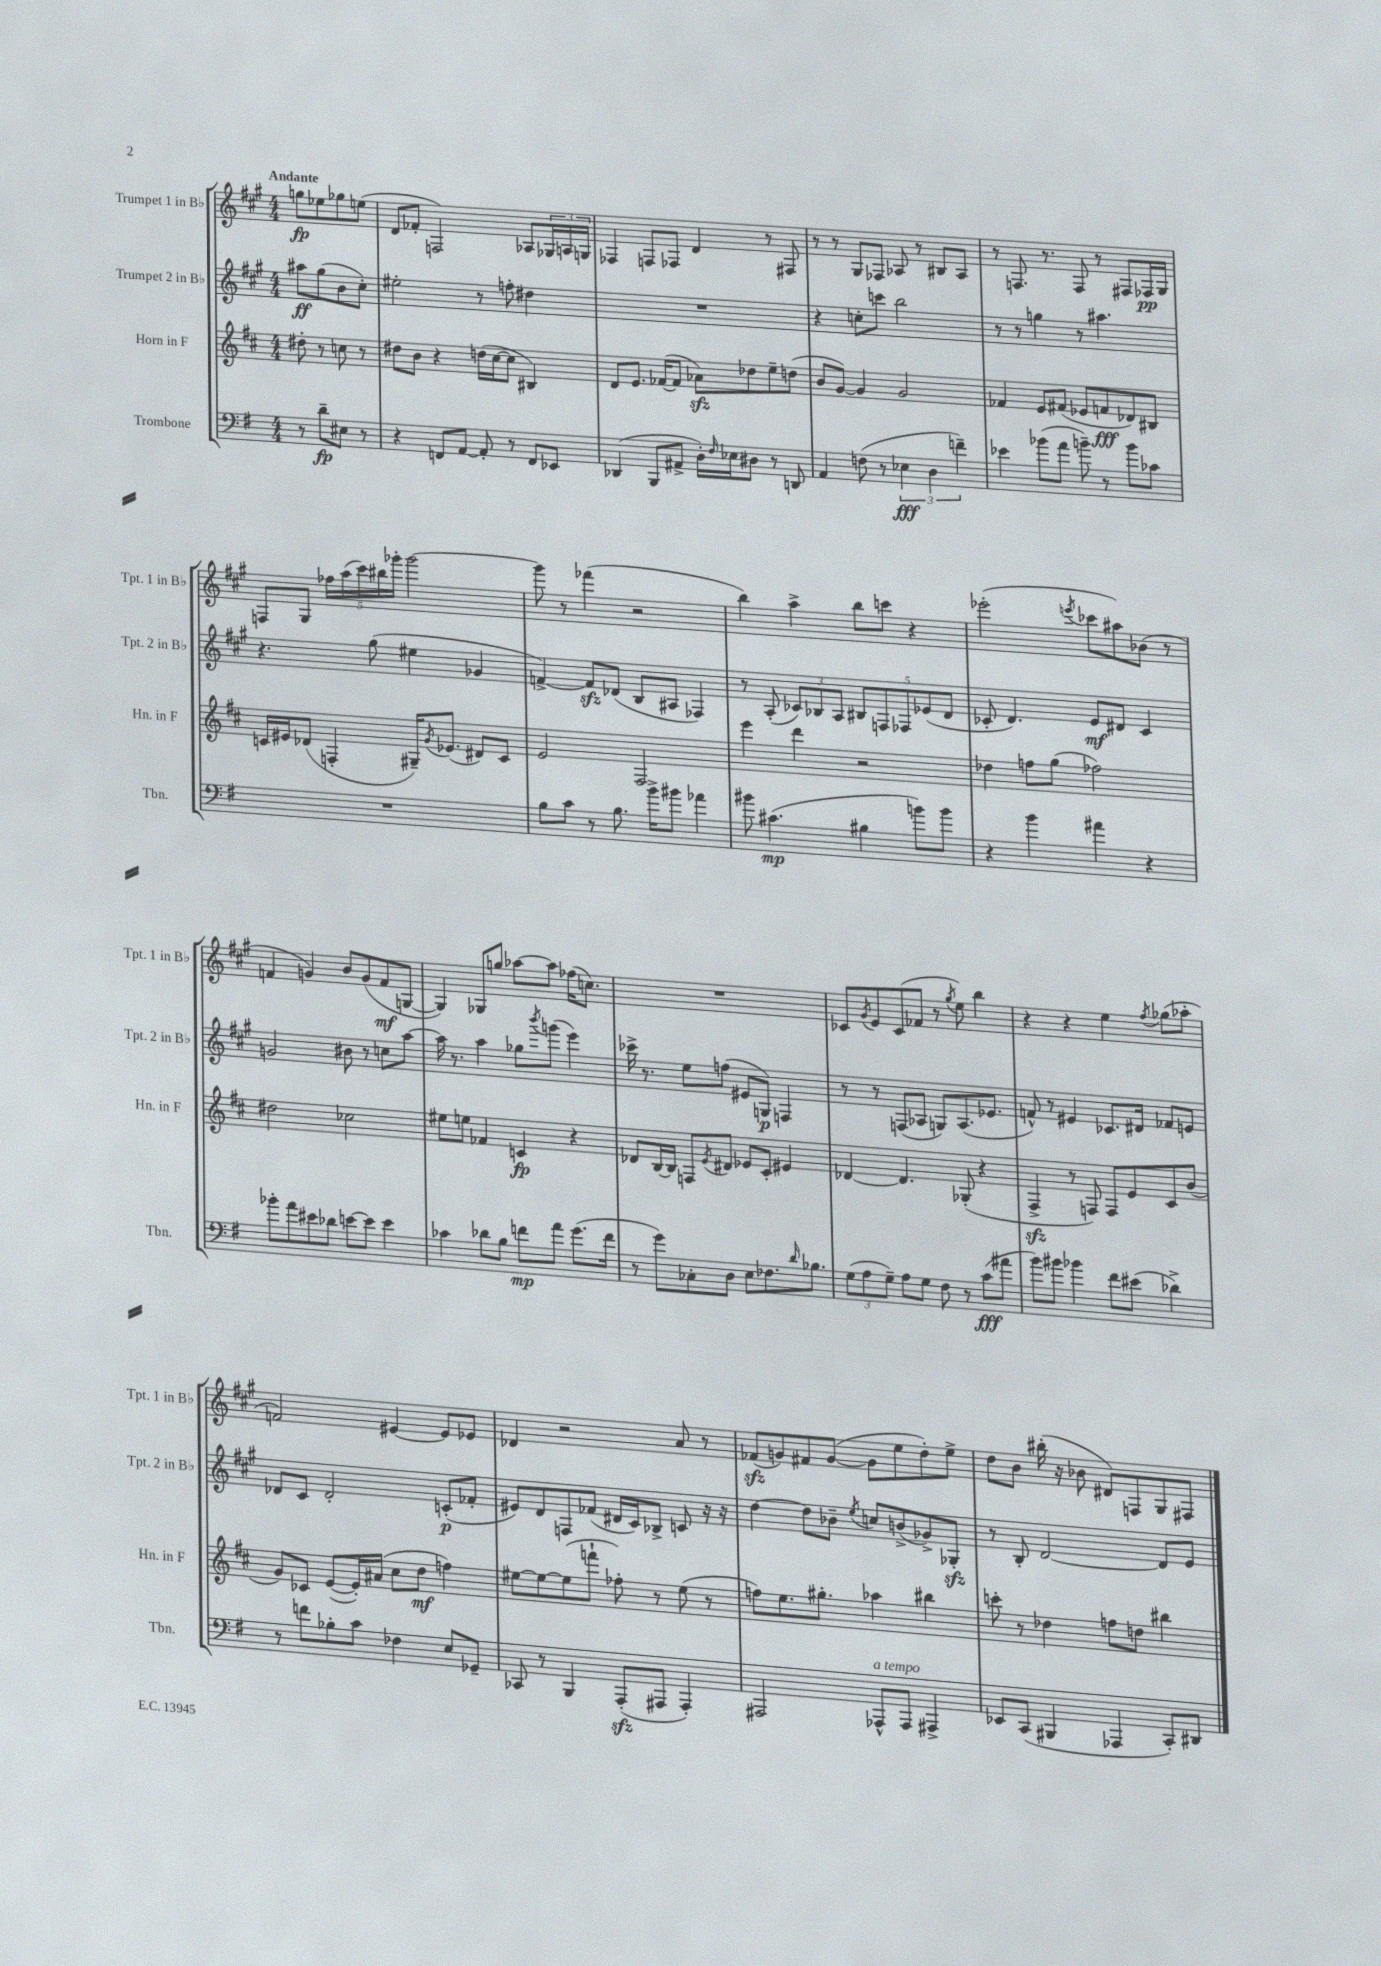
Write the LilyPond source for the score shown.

<<
\new StaffGroup <<
\new Staff = "s0" \with { instrumentName = "Trumpet 1 in Bb" shortInstrumentName = "Tpt. 1 in Bb" } {
    \clef treble \key a \major \numericTimeSignature \time 4/4 \partial 2 \tempo "Andante"
    g''8\fp ees''8 ges''8 e''8( |
    d'8 fes'8-. f2) aes8 \tuplet 3/2 { ges16 a16 g16 } |
    fes4 f8 fes8 d'4 r8 fis8 |
    r8 r8 gis8 fes8 aes8 r8 bis8 aes8 |
    r8 f8. r8. f8 r8 fis8 fes16\pp gis16 |
    f8 gis8 \tuplet 5/4 { fes''16 a''16( cis'''16) bis''16 ges'''16-. } ges'''2~ |
    ges'''8 r8 fes'''4( r2 |
    b''4) a''4-> b''8 c'''8 r4 |
    ees'''2-.( \acciaccatura { e'''8 } ces'''8 ais''8) bes'8( r8 |
    f'4 g'4) b'8 g'8( f'8\mf g8~ |
    g4) ges8 g''8 aes''8~ aes''8 fes''16( c''8.) |
    R1 |
    ces'8 \acciaccatura { gis'8 } e'8 ces'8( fes'8 r8 \acciaccatura { gis''8 } e''8) b''4 |
    r4 r4 e''4 \acciaccatura { fis''8 } ges''8( aes''8-. |
    f'2) eis'4~ eis'8 ees'8 |
    des'4 r2 a'8 r8 |
    fes'8\sfz( g'8) fis'8 g'8~( g'8 e''8 d''8-.) e''8-> |
    d''8 b'8 bis''16-.( r16 bes'8 dis'8) f8 gis8 fis8 \bar "|." |
}
\new Staff = "s1" \with { instrumentName = "Trumpet 2 in Bb" shortInstrumentName = "Tpt. 2 in Bb" } {
    \clef treble \key a \major \numericTimeSignature \time 4/4 \partial 2
    ais''8\ff gis''8( b'8 cis''8-.) |
    eis''2-. r8 f''8-. dis''4 |
    R1 |
    r4 c''8-. c'''8 b''2 |
    r8 r8 g''4 r8 ais''4. |
    r4. gis''8( eis''4 ges'4 |
    f'4~->) f'8\sfz des'8( b8 ais8 fes4) |
    r8 a8-.( \tuplet 3/2 { ces'8) bes8 a8 } \tuplet 5/4 { bis8 f8 fes8 ees'8( d'8 } |
    ces'8-. d'4.) e'8\mf dis'8 ces'4 |
    g'2 bis'8 r8 c''8 a''8~ |
    a''16 r8. a''4 ges''8 \acciaccatura { b'''8 } g'''8( e'''4) |
    ces'''16-> r8. e''8 f''8( eis'8 g8\p) f4 |
    r8 r8 f8( aes8 g8) aes8.( ees'8. |
    f'8-^) r8 eis'4 ces'8. dis'16 fes'8 e'8 |
    des'8 cis'8 des'2-. c'8-.\p( fes'8-. |
    eis'8) d'8 f8 fes'8( dis'16 cis'16) bes8-> c'8 r16 r16 |
    d''4~ d''8 bes'8-- \acciaccatura { e''8 } c''8 b'8->( ges'8->) ges8-.\sfz |
    r8 b8-. d'2~ d'8 e'8 \bar "|." |
}
\new Staff = "s2" \with { instrumentName = "Horn in F" shortInstrumentName = "Hn. in F" } {
    \clef treble \key d \major \numericTimeSignature \time 4/4 \partial 2
    dis''8-. r8 c''8 r8 |
    dis''8 b'8 r4 d''16( cis''16~ cis''8 bis4) |
    d'8 e'8. fes'16~( fes'8 aes'8\sfz) des''8 e''8-- d''8( |
    b'8 g'8~) g'4 g'2 |
    fes'4 e'8 fis'8( ees'8 f'8\fff des'8) bis8 |
    c'16 eis'16 des'8( f4-. gis16--) \acciaccatura { g'8 } ees'8.( dis'8) c'8 |
    e'2 fis2 |
    e'''4 d'''4 r2 |
    des''4 f''8 g''8( fes''2) |
    dis''2 ces''2 |
    eis''8 e''8 fes'4 c'4\fp r4 |
    des'8 b16~ b16 f8 \acciaccatura { e'8 } dis'8 ees'8 cis'8-. eis'4 |
    des'4~ des'4. ges8-.( r4 |
    fis4->\sfz r8 f8) f8 e'8 cis'8 b'8( |
    g'8) ces'8 e'8~( e'16-.) ais'16( cis''8 d''8\mf f''4) |
    eis''8~ eis''8~ eis''8( f'''8-! fes''8-.) r8 eis''8( r8 |
    f''8) e''8. gis''8.-. aes''4 bis''4 |
    c'''8-. r8 des''4 f''8 d''8 bis''4 \bar "|." |
}
\new Staff = "s3" \with { instrumentName = "Trombone" shortInstrumentName = "Tbn." } {
    \clef bass \key g \major \numericTimeSignature \time 4/4 \partial 2
    r8 d'8--\fp eis8 r8 |
    r4 f,8 a,8~ a,8-. r8 f,8 ees,8 |
    des,4( b,,8 ais,8-> d16-.) \grace { fis16 } ees16 dis8 r8 d,8 |
    a,4 f8( r8 \tuplet 3/2 { ees4\fff d4 f'4--) } |
    ees'4 bes'8( a'8 b'8--) r8 b'8 ces'8 |
    R1 |
    b8 c'8 r8 b8. b'16-> bis'8 aes'4 |
    bis'8 cis'4.\mp( bis4 b'8) b'8 |
    r4 b'4 ais'4 r4 |
    bes'8-. a'8 eis'8 des'8 e'8~ e'8 e'4 |
    ces'4 des'8 b8 f'8\mp a'8 g'8.( f'16 |
    r8 g'8) ces8-. d8 e8 fes8. \grace { d'16 } bes8. |
    \tuplet 3/2 { g8( a8 g8--) } a8 g8 fis8 r8 c'8\fff( ais'8 |
    b'8) bis'8 bes'4 fis'8 eis'8( des'4->) |
    r8 f'8 bes8-. c'8 fes4 e8 ges,8-- |
    ces,8 r8 b,,4 a,,8-.\sfz( ais,,8 ais,,4-.) |
    ais,,2 aes,,8-^^\markup { \italic "a tempo" } aes,,8 ais,,4-> |
    ees,8 c,8( bis,,4 aes,,4 c,8-.) dis,8 \bar "|." |
}
>>
>>
\layout { \context { \Score \remove "Bar_number_engraver" } }
